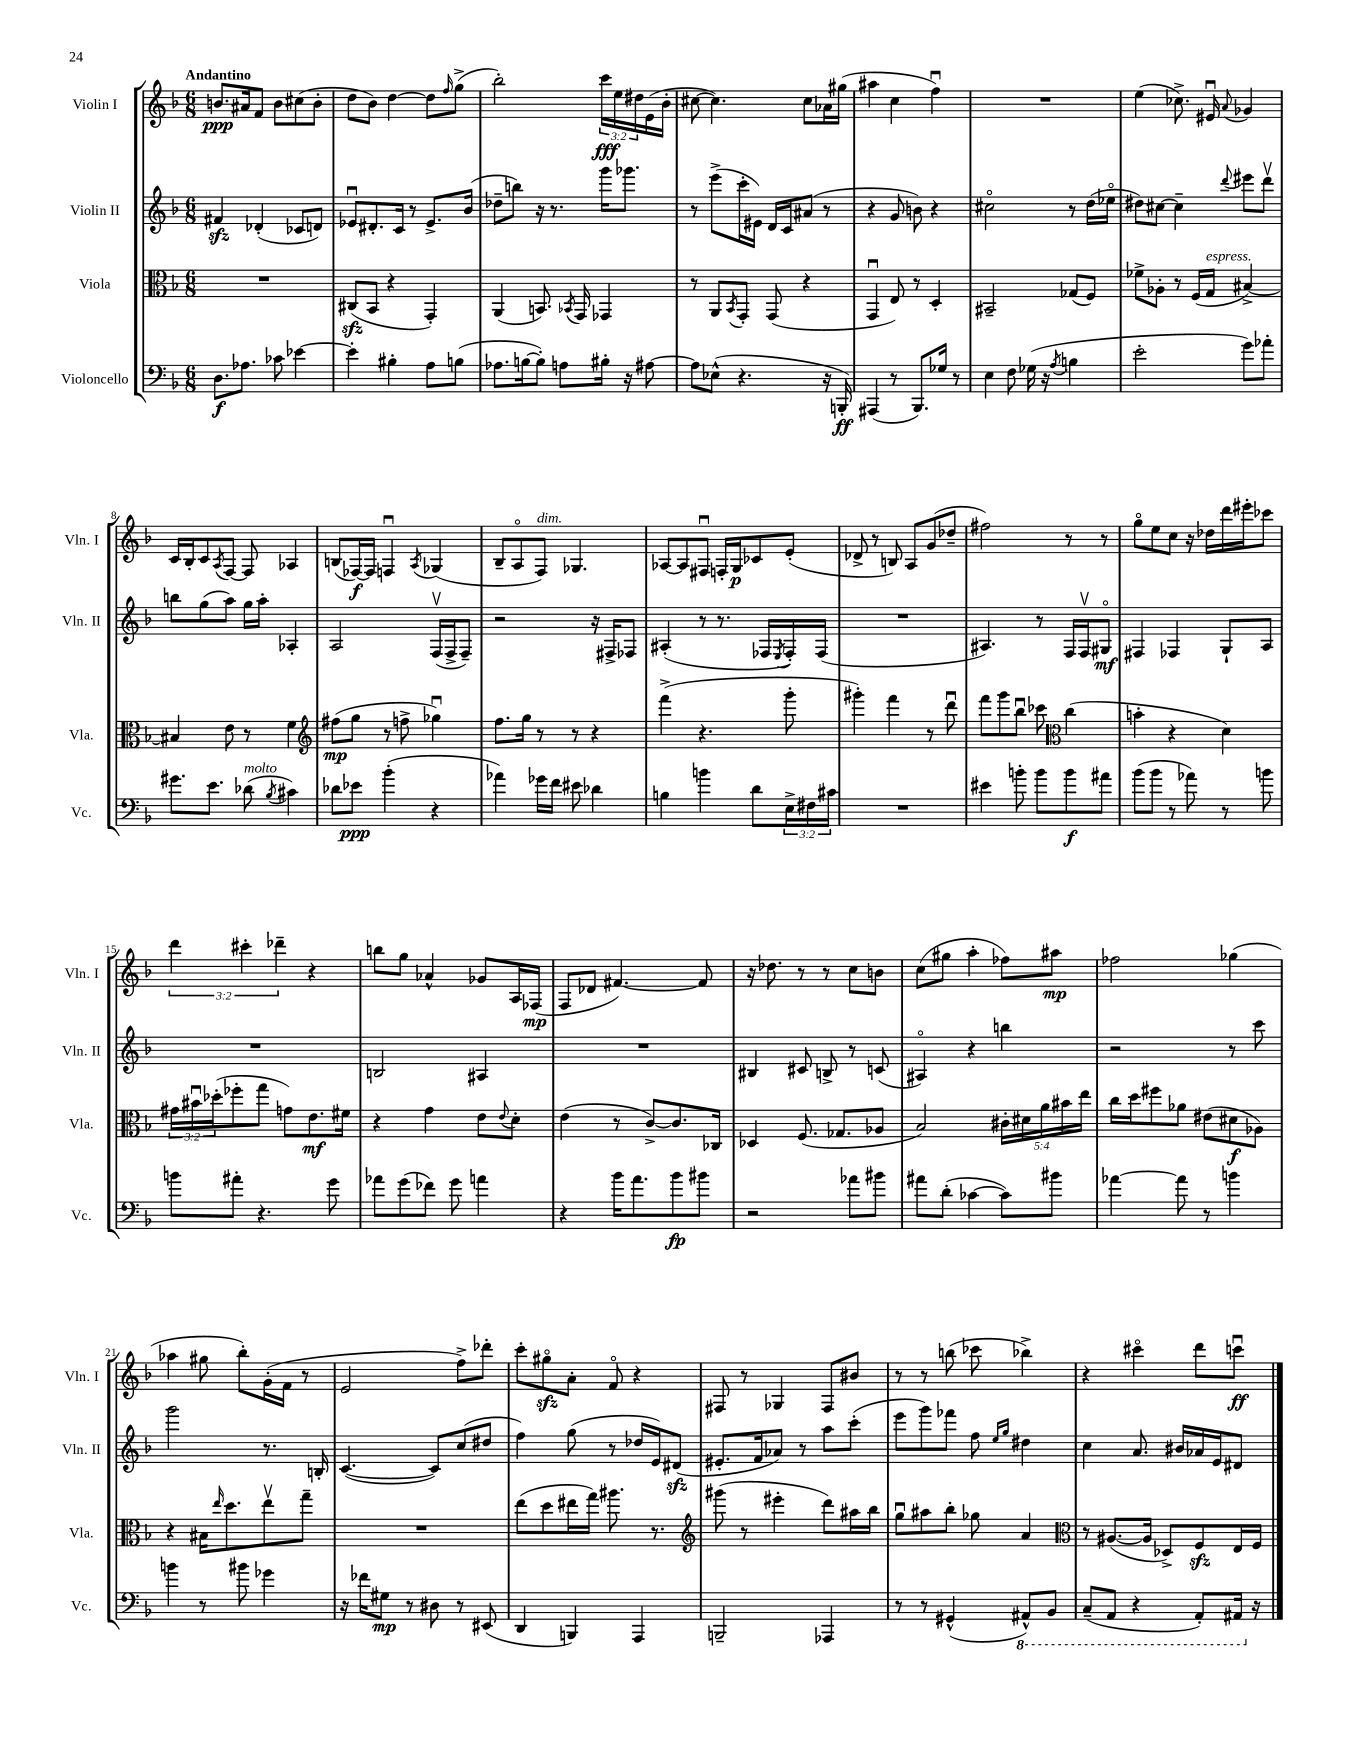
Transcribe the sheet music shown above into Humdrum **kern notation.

**kern	**dynam	**kern	**dynam	**kern	**dynam	**kern	**dynam
*part4	*part4	*part3	*part3	*part2	*part2	*part1	*part1
*staff4	*staff4	*staff3	*staff3	*staff2	*staff2	*staff1	*staff1
*I"Violoncello	*	*I"Viola	*	*I"Violin II	*	*I"Violin I	*
*I'Vc.	*	*I'Vla.	*	*I'Vln. II	*	*I'Vln. I	*
*clefF4	*	*clefC3	*	*clefG2	*	*clefG2	*
*k[b-]	*	*k[b-]	*	*k[b-]	*	*k[b-]	*
*M6/8	*	*M6/8	*	*M6/8	*	*M6/8	*
=1	=1	=1	=1	=1	=1	=1	=1
!	!	!	!	!	!	!LO:TX:a:B:t=Andantino	!
8.D\L	f	2.r	.	4f#Xzz/	.	8.bn/L	ppp
8.A-X\J	.	.	.	.	.	16a#X/k	.
.	.	.	.	(4d-X'/	.	8f/J	.
8c-X\	.	.	.	.	.	8b\L	.
[4e-X\	.	.	.	8c-X/L	.	(8cc#X\	.
.	.	.	.	8dn/J)	.	8b'\J	.
=2	=2	=2	=2	=2	=2	=2	=2
4e-'\]	.	(8C#Xzz/L	.	8e-Xu/L	.	8dd\L	.
.	.	8BB-/J	.	8.d#X'/	.	8b-\J)	.
4B#X'\	.	4r	.	.	.	[4dd\	.
.	.	.	.	16c/Jk	.	.	.
.	.	.	.	8r	.	.	.
8A\L	.	4GG'/)	.	8.e-^/L	.	8dd\L]	.
.	.	.	.	.	.	16qqff/	.
(8Bn\J	.	.	.	.	.	(8gg^\J	.
.	.	.	.	(16b-/Jk	.	.	.
=3	=3	=3	=3	=3	=3	=3	=3
8.A-X\L	.	(4AA/	.	8dd-X~\L	.	2bb-'\)	.
.	.	.	.	8bbn\J)	.	.	.
[16Bn\k	.	.	.	.	.	.	.
8B'\J])	.	8.BBn/)	.	16r	.	.	.
.	.	.	.	8.r	.	.	.
8An\L	.	.	.	.	.	.	.
.	.	8qBB-X/	.	.	.	.	.
.	.	16GG/	.	.	.	.	.
16B#X'\Jk	.	4GG-X/	.	16ggg\KL	.	24ccc\LL	fff
.	.	.	.	.	.	24ee\	.
16r	.	.	.	8.ggg-X\J	.	.	.
.	.	.	.	.	.	24dd#X\	.
[8A#X\	.	.	.	.	.	(16e\	.
.	.	.	.	.	.	16b-'\JJ	.
=4	=4	=4	=4	=4	=4	=4	=4
8A#\L]	.	8r	.	8r	.	[8cc#X\	.
(8E-X^^\J	.	8AA/L	.	(8eee^\L	.	4.cc#\])	.
.	.	8qBB-/	.	.	.	.	.
4.r	.	8GG'/J	.	16ccc'\L	.	.	.
.	.	.	.	16e#X\JJ)	.	.	.
.	.	(8GG/	.	16d/LL	.	.	.
.	.	.	.	16c/J	.	.	.
.	.	4r	.	(8a#X/J	.	8cc#\L	.
16r	.	.	.	8r	.	16a-X\L	.
16BBBn'/)	ff	.	.	.	.	(16gg#X\JJ	.
=5	=5	=5	=5	=5	=5	=5	=5
(4AAA#X/	.	4GGu/	.	4r	.	4aa#X\	.
8r	.	8E/)	.	8g/	.	4cc\	.
8.BBB-/L)	.	8r	.	8bn\)	.	.	.
.	.	4D'/	.	4r	.	4ffu\)	.
16G-X/Jk	.	.	.	.	.	.	.
8r	.	.	.	.	.	.	.
=6	=6	=6	=6	=6	=6	=6	=6
4E\	.	2BB#X~/	.	2cc#X\	.	2.r	.
8F\	.	.	.	.	.	.	.
(16G-X\	.	.	.	.	.	.	.
16r	.	.	.	.	.	.	.
8qA/	.	.	.	.	.	.	.
4Bn\	.	(8G-X/L	.	8r	.	.	.
.	.	8F/J)	.	(16dd\LL	.	.	.
.	.	.	.	16ee-X\JJ	.	.	.
=7	=7	=7	=7	=7	=7	=7	=7
2e'\	.	8f-X^\L	.	8dd#X\L)	.	(4ee\	.
.	.	8A-X'\J	.	[8cc#X\J	.	.	.
.	.	8r	.	4cc#~\]	.	8.cc-X^\)	.
.	.	(16F/LL	.	.	.	.	.
!	!	!LO:TX:a:i:t=espress.	!	!	!	!	!
.	.	16G/JJ	.	.	.	16e#Xu/	.
.	.	.	.	8qqddd/	.	8qqa/	.
8g\L)	.	[4B#X^/)	.	8eee#X\L	.	4g-X/	.
8a-X'\J	.	.	.	8dddv\J	.	.	.
!!LO:LB:g=z
=8	=8	=8	=8	=8	=8	=8	=8
8.g#X\L	.	4B#X/]	.	8bbn\L	.	16c/LL	.
.	.	.	.	.	.	16B-'/J	.
.	.	.	.	(8gg\	.	8c/	.
8.e\J	.	.	.	.	.	.	.
.	.	.	.	.	.	8qA/	.
.	.	8e\	.	8aa\J)	.	[8F/J	.
!LO:TX:a:i:t=molto	!	!	!	!	!	!	!
(8d-X\	.	8r	.	16gg\LL	.	8F/]	.
.	.	.	.	16aa'\JJ	.	.	.
8qB-/	.	.	.	.	.	.	.
4c#X\)	.	4f\	.	4A-X'/	.	4A-X/	.
=9	=9	=9	=9	=9	=9	=9	=9
*	*	*clefG2	*	*	*	*	*
8d-X\L	.	(8ff#X\L	mp	2A/	.	(8Bn/L	.
8e-X\J	ppp	8gg\J	.	.	.	[16F-X/L)	f
.	.	.	.	.	.	16F-/JJ]	.
(4b-'\	.	8r	.	.	.	4Fnu/	.
.	.	8ffn^\	.	.	.	.	.
.	.	.	.	.	.	8qA/	.
4r	.	4gg-Xu\)	.	(16Fv/LL	.	(4G-X/	.
.	.	.	.	16F^/J	.	.	.
.	.	.	.	8F~/J)	.	.	.
=10	=10	=10	=10	=10	=10	=10	=10
4a-X\)	.	8.ff\L	.	2r	.	8B-~/L	.
.	.	.	.	.	.	8A/	.
.	.	16gg\Jk	.	.	.	.	.
!	!	!	!	!	!	!LO:TX:a:i:t=dim.	!
16g-X\LL	.	8r	.	.	.	8F/J)	.
16f\JJ	.	.	.	.	.	.	.
8e#X\	.	8r	.	.	.	4.G-X/	.
4d-X\	.	4r	.	16r	.	.	.
.	.	.	.	16F#X^/KL	.	.	.
.	.	.	.	8F-X/J	.	.	.
=11	=11	=11	=11	=11	=11	=11	=11
4Bn\	.	(4fff^\	.	(4A#X'/	.	[8A-X/L	.
.	.	.	.	.	.	8A-/]	.
4bn\	.	4.r	.	8r	.	8F#Xu/J	.
.	.	.	.	8.r	.	16Fn'/LL	.
.	.	.	.	.	.	16G/J	p
8d\L	.	.	.	.	.	8c-X/	.
.	.	.	.	16F-X/LL	.	.	.
.	.	.	.	8qE/	.	.	.
24E^\L	.	8ggg'\	.	16F-'/)	.	(8e'/J	.
24F#X\	.	.	.	.	.	.	.
.	.	.	.	(16F-/JJ	.	.	.
24c#X\JJ	.	.	.	.	.	.	.
=12	=12	=12	=12	=12	=12	=12	=12
2.r	.	4ggg#X'\)	.	2.r	.	8d-X^/	.
.	.	.	.	.	.	8r	.
.	.	4fff\	.	.	.	8Bn/)	.
.	.	.	.	.	.	8A/L	.
.	.	8r	.	.	.	(8g/	.
.	.	8dddu\	.	.	.	8dd-X~/J	.
=13	=13	=13	=13	=13	=13	=13	=13
4e#X\	.	8fff\L	.	4.A#X/)	.	2ff#X\)	.
.	.	8ggg\	.	.	.	.	.
8bn'\	.	8bb-u\J	.	.	.	.	.
8b\L	.	8ccc-X\	.	8r	.	.	.
*	*	*clefC3	*	*	*	*	*
8b\	f	(4cc\	.	16F/LL	.	8r	.
.	.	.	.	16Fv/J	.	.	.
8a#X\J	.	.	.	8G#X/J	mf	8r	.
=14	=14	=14	=14	=14	=14	=14	=14
(8b-\L	.	4bn'\	.	4F#X/	.	8gg\L	.
8b-\J	.	.	.	.	.	8ee\	.
8r	.	4r	.	4F-X/	.	8cc\J	.
8a-X\)	.	.	.	.	.	16r	.
.	.	.	.	.	.	16dd-X\LL	.
8r	.	4d\)	.	8G`/L	.	16ddd\	.
.	.	.	.	.	.	16eee#X'\J	.
8bn\	.	.	.	8A/J	.	8ccc-X\J	.
!!LO:LB:g=z
=15	=15	=15	=15	=15	=15	=15	=15
8bn\L	.	24g#X\LL	.	2.r	.	6ddd\	.
.	.	24b#Xu\	.	.	.	.	.
.	.	(24dd-X'\J	.	.	.	.	.
8a#X'\J	.	8ff-X'\	.	.	.	.	.
.	.	.	.	.	.	6ccc#X'\	.
4.r	.	8gg\J	.	.	.	.	.
.	.	.	.	.	.	6ddd-X~\	.
.	.	8gn\L)	.	.	.	.	.
.	.	8.e\	mf	.	.	4r	.
8g\	.	.	.	.	.	.	.
.	.	16f#X\Jk	.	.	.	.	.
=16	=16	=16	=16	=16	=16	=16	=16
8a-X\L	.	4r	.	2Bn/	.	8bbn\L	.
(8g\	.	.	.	.	.	8gg\J	.
8f-X\J)	.	4g\	.	.	.	4a-X^^/	.
8g\	.	.	.	.	.	.	.
4an\	.	8e\L	.	4A#X/	.	8g-X/L	.
.	.	8qqe/	.	.	.	.	.
.	.	8d'\J	.	.	.	16A/L	.
.	.	.	.	.	.	(16F-X/JJ	mp
=17	=17	=17	=17	=17	=17	=17	=17
4r	.	(4e\	.	2.r	.	8F/L	.
.	.	.	.	.	.	8d-X/J	.
16b-\KL	.	8r	.	.	.	[4.f#X/)	.
8.a\	.	.	.	.	.	.	.
.	.	[8c^/L)	.	.	.	.	.
8b-\	fp	8.c/]	.	.	.	.	.
8b#X\J	.	.	.	.	.	8f#/]	.
.	.	16C-X/Jk	.	.	.	.	.
=18	=18	=18	=18	=18	=18	=18	=18
2r	.	4D-X/	.	4B#X/	.	16r	.
.	.	.	.	.	.	8.dd-X\	.
.	.	(8.F/	.	8c#X/	.	8r	.
.	.	.	.	8Bn^/	.	8r	.
.	.	8.G-X/L	.	.	.	.	.
8a-X\L	.	.	.	8r	.	8cc\L	.
8b#X\J	.	8A-X/J	.	(8cn/	.	8bn\J	.
=19	=19	=19	=19	=19	=19	=19	=19
8a#X\L	.	2B-/)	.	4A#X/)	.	(8cc\L	.
(8d'\J	.	.	.	.	.	8gg#X\J	.
[4c-X\	.	.	.	4r	.	4aa'\	.
8c-\L])	.	20c#X'\LL	.	4bbn\	.	8ff-X\L)	.
.	.	20d#X\	.	.	.	.	.
.	.	20a\	.	.	.	.	.
8b#X\J	.	.	.	.	.	8aa#X\J	mp
.	.	20b#X\	.	.	.	.	.
.	.	20ee\JJ	.	.	.	.	.
=20	=20	=20	=20	=20	=20	=20	=20
[4a-X\	.	16cc\LL	.	2r	.	2ff-X\	.
.	.	16dd\J	.	.	.	.	.
.	.	8ff#X\	.	.	.	.	.
8a-\]	.	8a-X\J	.	.	.	.	.
8r	.	(8e#X\L	.	.	.	.	.
4bn\	.	8d#X\	f	8r	.	(4gg-X\	.
.	.	8A-X\J)	.	8ccc\	.	.	.
!!LO:LB:g=z
=21	=21	=21	=21	=21	=21	=21	=21
4bn\	.	4r	.	2ggg\	.	4aa-X\	.
8r	.	16B#X\KL	.	.	.	8gg#X\	.
.	.	16qqee/	.	.	.	.	.
.	.	8.dd\	.	.	.	.	.
8b#X\	.	.	.	.	.	8bb-'\L)	.
4g-X\	.	8eev\	.	8.r	.	(16g'\L	.
.	.	.	.	.	.	16f\JJ	.
.	.	8gg~\J	.	.	.	8r	.
.	.	.	.	16Bn'/	.	.	.
=22	=22	=22	=22	=22	=22	=22	=22
16r	.	2.r	.	([4.c/	.	2e/	.
16f-X\KL	.	.	.	.	.	.	.
8G#X\J	mp	.	.	.	.	.	.
8r	.	.	.	.	.	.	.
8D#X\	.	.	.	8c/L])	.	.	.
8r	.	.	.	(8cc/	.	8ff^\L)	.
(8EE#X/	.	.	.	8dd#X/J	.	8ddd-X'\J	.
=23	=23	=23	=23	=23	=23	=23	=23
4DD/	.	(8ee\L	.	4ff\)	.	8ccc'\L	.
.	.	8dd\	.	.	.	8gg#Xzz\	.
4BBBn/)	.	16ee#X\L	.	(8gg\	.	8a'\J	.
.	.	16gg\JJ)	.	.	.	.	.
.	.	8.aa#X\	.	8r	.	8f/	.
4AAA/	.	.	.	16dd-X/LL	.	4r	.
.	.	8.r	.	16e/J)	.	.	.
.	.	.	.	(8d#Xzz/J	.	.	.
=24	=24	=24	=24	=24	=24	=24	=24
*	*	*clefG2	*	*	*	*	*
2BBBn~/	.	(8ggg#X\	.	8.e#X'/L	.	8F#X/	.
.	.	8r	.	.	.	8r	.
.	.	.	.	16f/k	.	.	.
.	.	4eee#X'\	.	8a-X/J)	.	4G-X/	.
.	.	.	.	8r	.	.	.
4AAA-X/	.	8ddd\L)	.	8aa\L	.	8F#/L	.
.	.	16aa#X\L	.	(8ccc'\J	.	8b#X/J	.
.	.	16bb-\JJ	.	.	.	.	.
=25	=25	=25	=25	=25	=25	=25	=25
8r	.	8ggu\L	.	8eee\L	.	8r	.
8r	.	8aa#X\	.	8ggg\)	.	8r	.
(4GG#X^^/	.	8bb-'\J	.	8fff-X\J	.	(8bbn\	.
.	.	8gg-X\	.	8ff\	.	8ccc-X\	.
.	.	.	.	16qqee/LL	.	.	.
.	.	.	.	16qqgg/JJ	.	.	.
*8ba	*	*	*	*	*	*	*
8AAA#X^^/L)	.	4a/	.	4dd#X\	.	4bb-X^\)	.
8BBB-/J	.	.	.	.	.	.	.
=26	=26	=26	=26	=26	=26	=26	=26
*	*	*clefC3	*	*	*	*	*
(8CC~/L	.	8r	.	4cc\	.	4r	.
8AAA/J	.	([8.A#X/L	.	.	.	.	.
4r	.	.	.	8.a/	.	4ccc#X\	.
.	.	16A#/Jk]	.	.	.	.	.
.	.	8D-X^/L)	.	.	.	.	.
.	.	.	.	16b#X/LL	.	.	.
8AAA'/L)	.	8Fzz/	.	16a-X/	.	8ddd\L	.
.	.	.	.	16e/J	.	.	.
16AAA#X/Jk	.	16E/L	.	8d#X/J	.	8cccnu\J	ff
*X8ba	*	*	*	*	*	*	*
16r	.	16F/JJ	.	.	.	.	.
==	==	==	==	==	==	==	==
*-	*-	*-	*-	*-	*-	*-	*-
